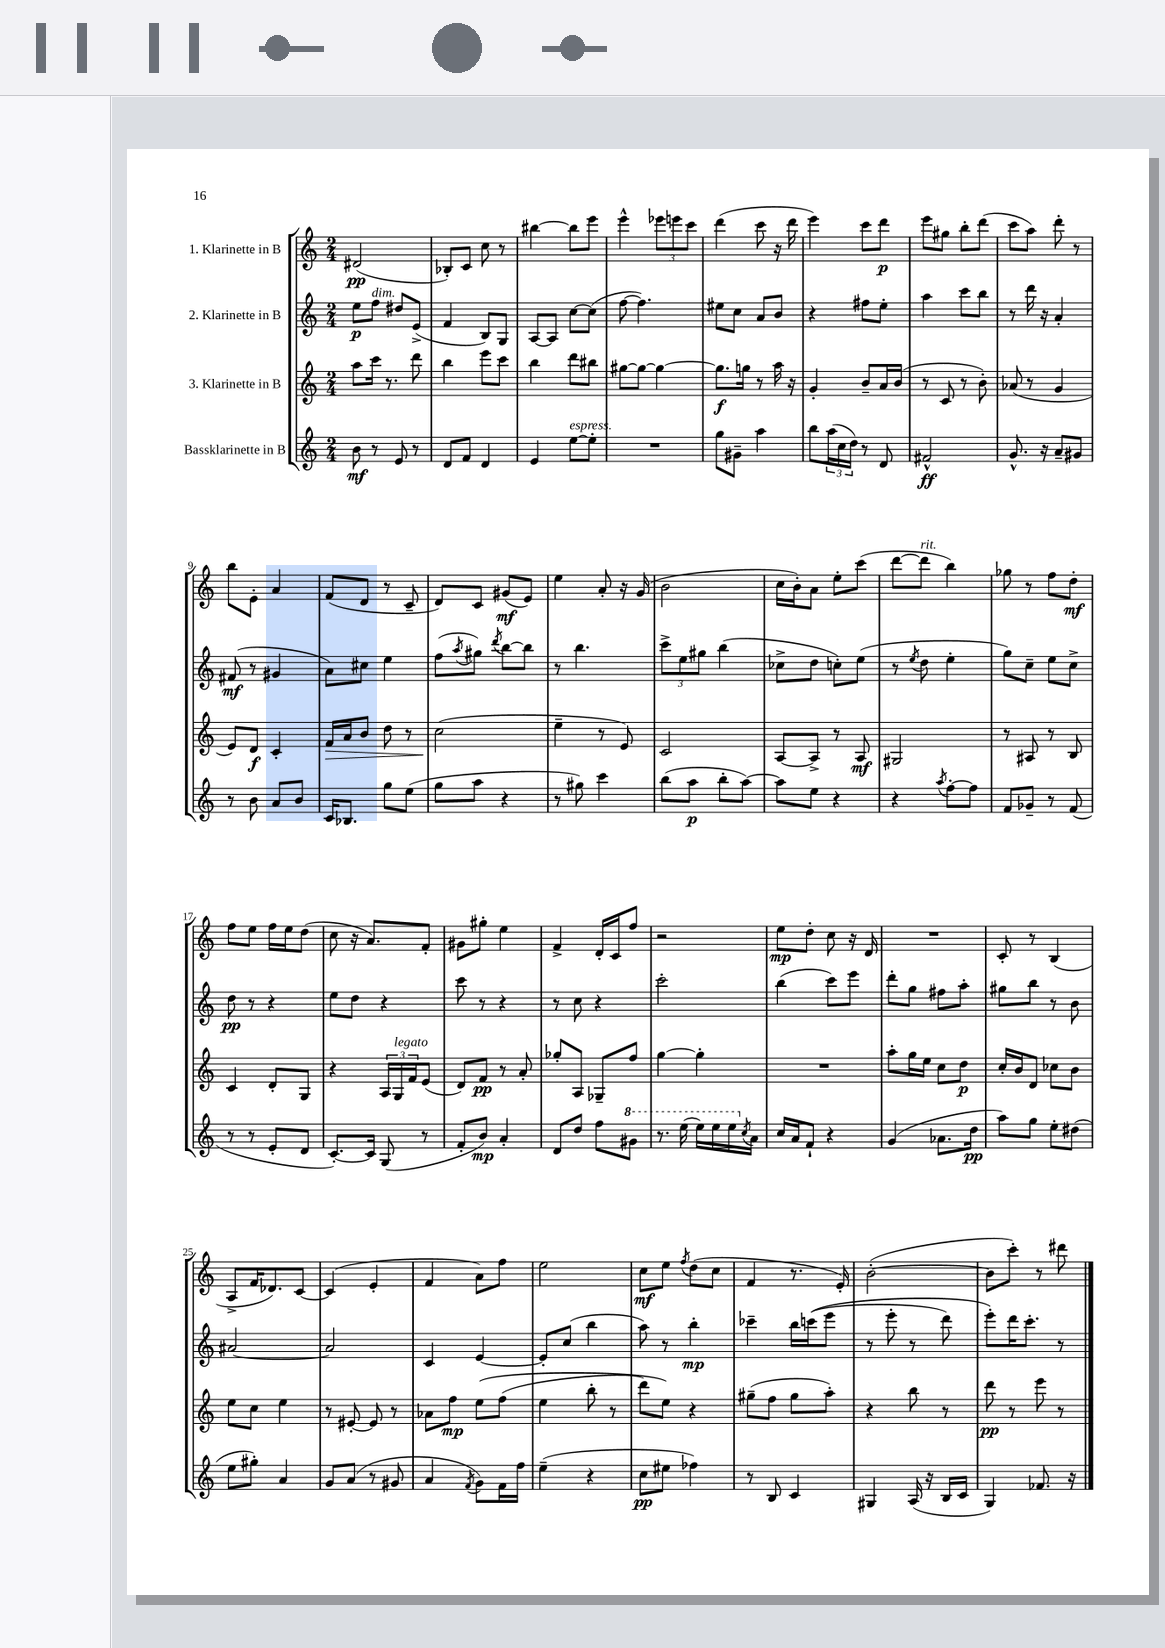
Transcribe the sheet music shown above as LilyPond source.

<<
\new StaffGroup <<
\new Staff = "s0" \with { instrumentName = "1. Klarinette in B" } {
    \clef treble \key c \major \numericTimeSignature \time 2/4
    dis'2\pp( |
    bes8-.) c'8 c''8 r8 |
    bis''4~ bis''8 e'''8 |
    e'''4-^ \tuplet 3/2 { ees'''8 e'''8 c'''8 } |
    d'''4( c'''8 r16 d'''16 |
    e'''4) c'''8 d'''8\p |
    e'''8 gis''8 b''8-. d'''8( |
    c'''8 a''8) d'''8-. r8 |
    b''8 e'8-. a'4 |
    f'8( d'8 r8 c'8-- |
    d'8) c'8 gis'8\mf( e'8) |
    e''4 a'8-. r16 g'16( |
    b'2 |
    c''16 b'16-.) a'8 e''8-. c'''8( |
    d'''8~ d'''8^\markup { \italic "rit." } b''4) |
    ges''8 r8 f''8 d''8-.\mf |
    f''8 e''8 f''16 e''16 d''8( |
    c''8 r16 a'8.) f'8-. |
    gis'8 gis''8-. e''4 |
    f'4-> d'16-. c'16 f''8 |
    r2 |
    e''8\mp d''8-. c''8 r16 d'16 |
    R2 |
    c'8-. r8 b4( |
    a8-> f'16 des'8.) c'8~ |
    c'4( e'4-. |
    f'4 a'8) f''8 |
    e''2 |
    c''8\mf e''8 \acciaccatura { f''8 } d''8( c''8 |
    f'4 r8. e'16-.) |
    b'2~-.( |
    b'8 c'''8-.) r8 dis'''8 \bar "|." |
}
\new Staff = "s1" \with { instrumentName = "2. Klarinette in B" } {
    \clef treble \key c \major \numericTimeSignature \time 2/4
    e''8\p f''8^\markup { \italic "dim." } dis''8 e'8->( |
    f'4 b8) g8 |
    a8~ a8 c''8~ c''8( |
    f''8~ f''4.) |
    eis''8 c''8 a'8 b'8 |
    r4 fis''8 e''8-. |
    a''4 c'''8 b''8 |
    r8 d'''16 r16 a'4-. |
    fis'8\mf( r8 gis'4 |
    a'8) cis''8 e''4 |
    f''8( \acciaccatura { a''8 } gis''8) \acciaccatura { d'''8 } b''8~ b''8 |
    r8 b''4. |
    \tuplet 3/2 { c'''8-> e''8 gis''8 } b''4( |
    ces''8-> d''8 c''8-.) e''8( |
    r8 \acciaccatura { e''8 } d''8 e''4-. |
    g''8) c''8-- e''8 c''8-> |
    d''8\pp r8 r4 |
    e''8 d''8 r4 |
    c'''8 r8 r4 |
    r8 c''8 r4 |
    c'''2-. |
    b''4( c'''8) e'''8 |
    d'''8-. g''8 fis''8 a''8-. |
    gis''8 b''8 r8 b'8 |
    ais'2~ |
    ais'2 |
    c'4 e'4~ |
    e'8-. c''8( b''4 |
    a''8) r8 b''4-.\mp |
    ces'''4-- b''16 c'''16(\( e'''8 |
    r8 e'''8-. r8 d'''8) |
    e'''8-.\) d'''16 c'''8.-. r8 \bar "|." |
}
\new Staff = "s2" \with { instrumentName = "3. Klarinette in B" } {
    \clef treble \key c \major \numericTimeSignature \time 2/4
    a''8 c'''16 r8. d'''8 |
    b''4 e'''8 c'''8 |
    b''4 d'''8 bis''8 |
    gis''8~ gis''8~ gis''4~ |
    gis''8.\f g''16 r8 a''16 r16 |
    g'4-. b'8-- a'16 b'16( |
    r8 c'8 r8 b'8-.) |
    aes'8( r8 g'4 |
    e'8) d'8\f c'4-. |
    f'16\> a'16 b'8 d''8 r8 |
    c''2\!( |
    e''4-- r8 e'8) |
    c'2 |
    a8~ a8-> r8 a8\mf |
    gis2 |
    r8 ais8 r8 b8 |
    c'4 d'8-. g8 |
    r4 \tuplet 3/2 { a16 g16^\markup { \italic "legato" } f'16 } e'8( |
    d'8) f'8\pp r8 a'8-. |
    ges''8-. a8 ges8-- f''8 |
    g''4~ g''4-. |
    R2 |
    a''8-. g''16 e''16 c''8 d''8\p |
    c''16-. b'16 d'8 ces''8 b'8 |
    e''8 c''8 e''4 |
    r8 eis'8~-. eis'8 r8 |
    aes'8 f''8\mp e''8\( f''8( |
    e''4 b''8-. r8 |
    d'''8) e''8\) r4 |
    gis''8--( f''8 gis''8 a''8-.) |
    r4 b''8 r8 |
    d'''8\pp r8 e'''8 r8 \bar "|." |
}
\new Staff = "s3" \with { instrumentName = "Bassklarinette in B" } {
    \clef treble \key c \major \numericTimeSignature \time 2/4
    b'8\mf r8 e'8 r8 |
    d'8 f'8 d'4 |
    e'4 e''8~^\markup { \italic "espress." } e''8-. |
    R2 |
    g''8 gis'8-- a''4 |
    b''8 \tuplet 3/2 { a''16( c''16 d''16) } r8 d'8 |
    fis'2-^\ff |
    g'8.-^ r16 a'8-- gis'8 |
    r8 b'8 a'8 b'8 |
    c'16 bes8. g''8 e''8( |
    g''8 a''8 r4 |
    r8 gis''8) c'''4 |
    b''8( a''8\p b''8-. a''8~) |
    a''8 e''8 r4 |
    r4 \acciaccatura { a''8 } f''8~-. f''8 |
    f'8 ges'8-- r8 f'8( |
    r8 r8 e'8-. d'8 |
    c'8.~-.) c'16 g8( r8 |
    f'8-. b'8\mp) a'4-. |
    d'8 d''8 f''8 \ottava #1 gis''8 |
    r8. e'''16( e'''16) e'''16 e'''16 \ottava #0 \acciaccatura { c''8 } a'16 |
    c''16 a'16 f'8-! r4 |
    g'4( aes'8. d''16\pp |
    a''8) g''8 e''8-. dis''8( |
    e''8 gis''8-.) a'4 |
    g'8 a'8( r8 gis'8 |
    a'4 \acciaccatura { f'8 } g'8) f'16 f''16 |
    e''4--( r4 |
    c''8\pp eis''8 fes''4) |
    r8 b8 c'4 |
    gis4 a16( r16 b16 c'16 |
    g4) fes'8. r16 \bar "|." |
}
>>
>>
